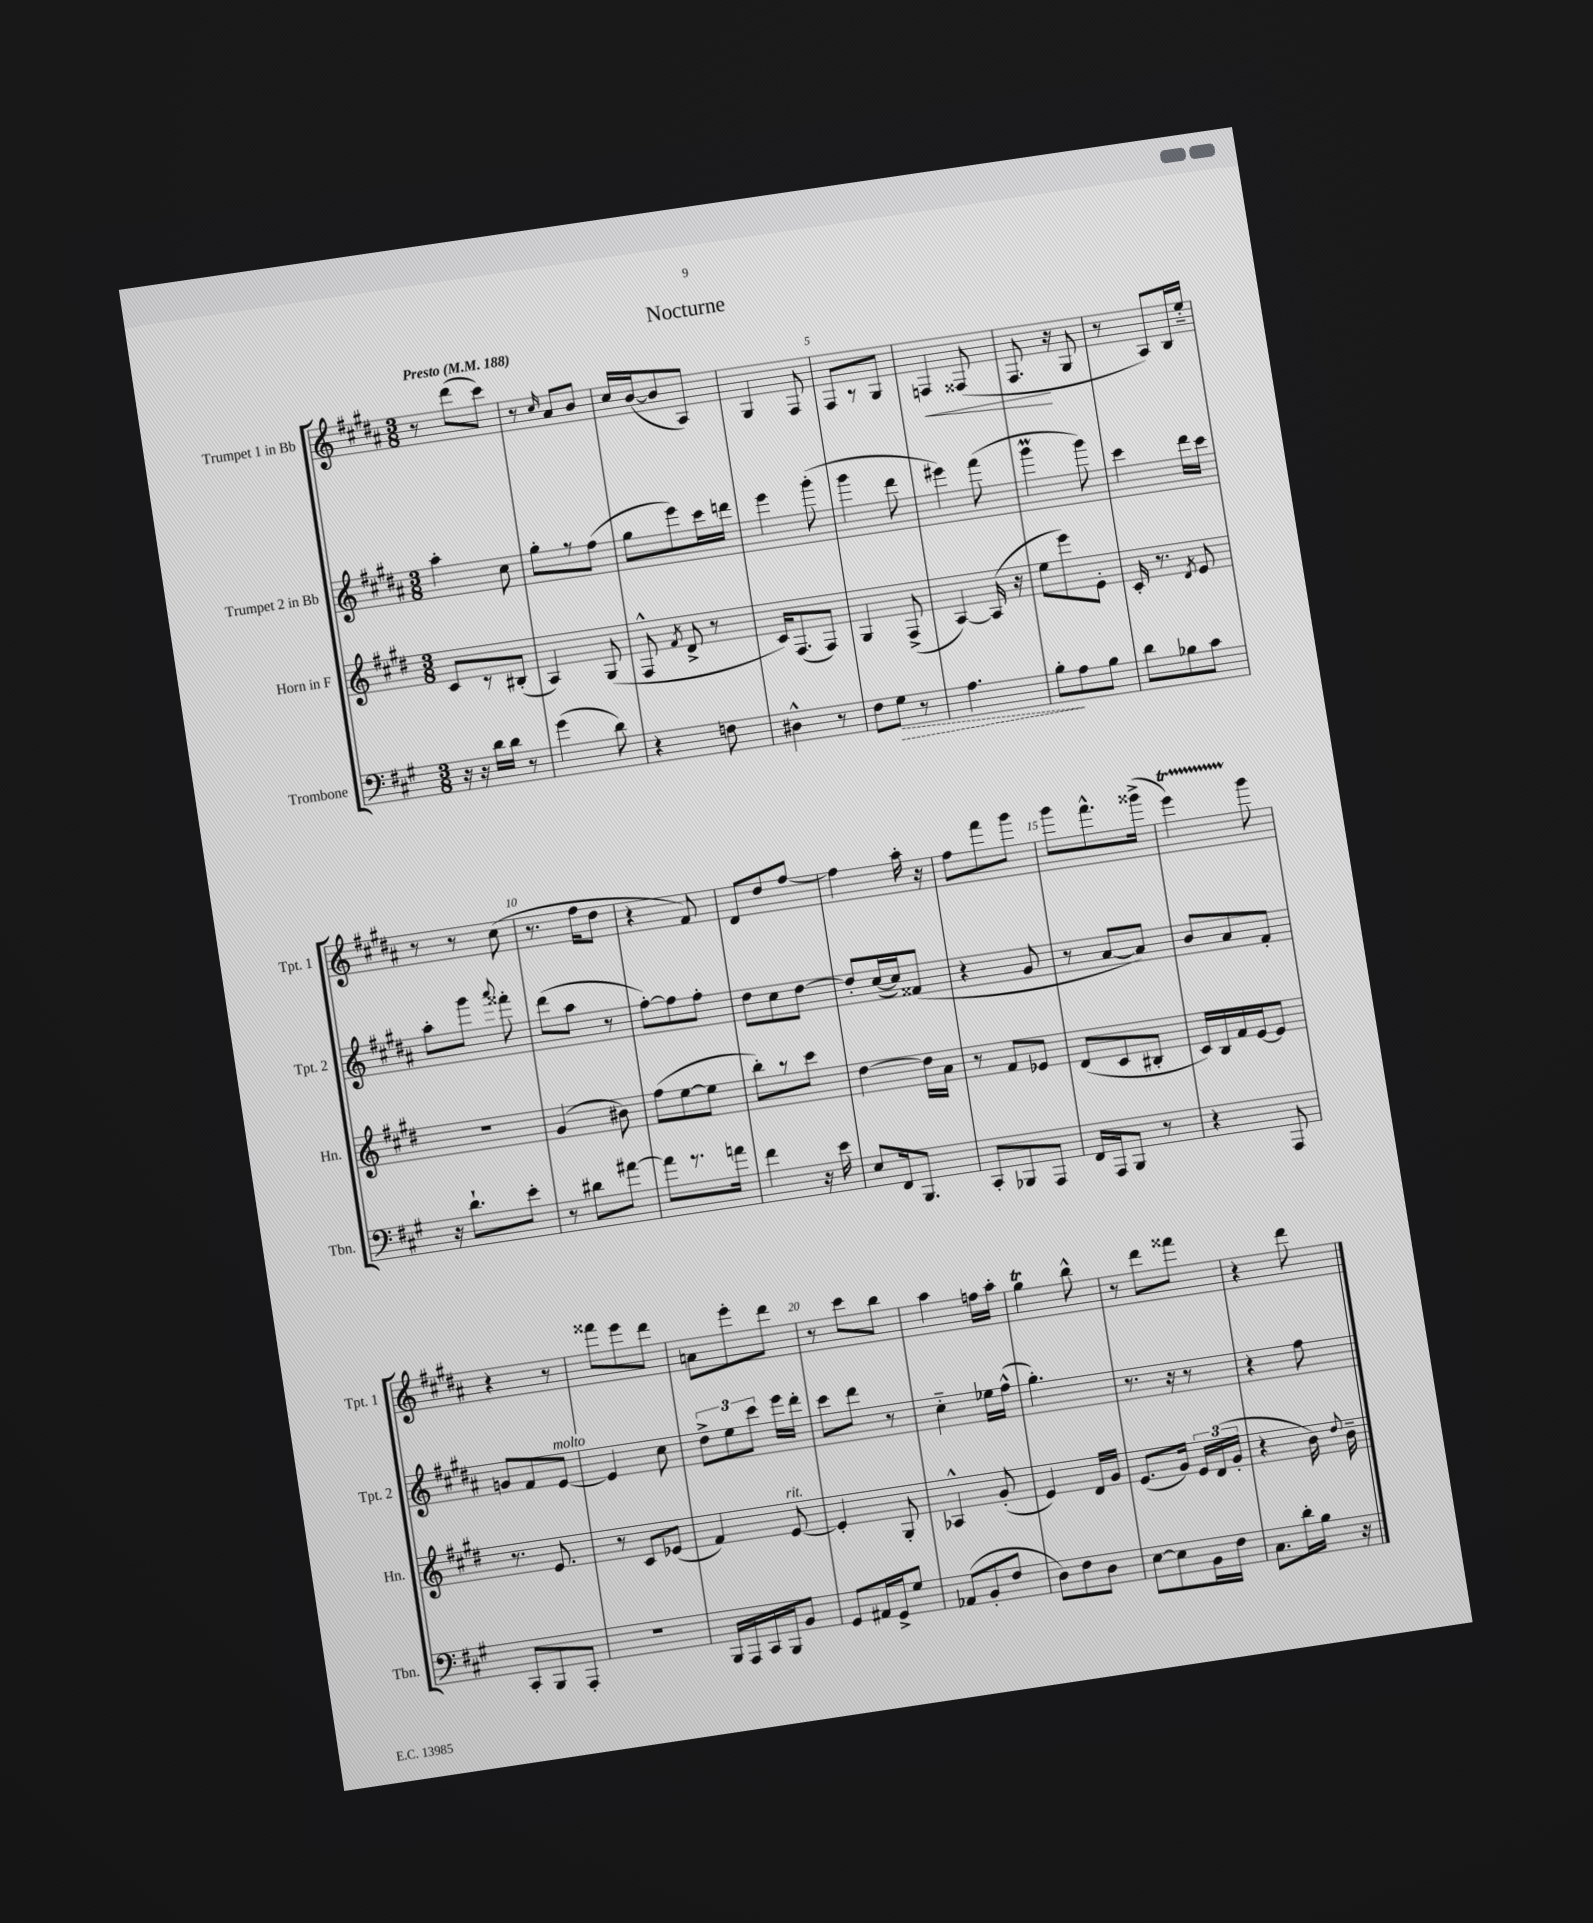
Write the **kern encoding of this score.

**kern	**dynam	**kern	**kern	**kern	**dynam
*part4	*part4	*part3	*part2	*part1	*part1
*staff4	*staff4	*staff3	*staff2	*staff1	*staff1
*I"Trombone	*	*I"Horn in F	*I"Trumpet 2 in Bb	*I"Trumpet 1 in Bb	*
*I'Tbn.	*	*I'Hn.	*I'Tpt. 2	*I'Tpt. 1	*
*clefF4	*	*clefG2	*clefG2	*clefG2	*
*k[f#c#g#]	*	*k[f#c#g#d#]	*k[f#c#g#d#a#]	*k[f#c#g#d#a#]	*
*M3/8	*	*M3/8	*M3/8	*M3/8	*
*MM188	*	*MM188	*MM188	*MM188	*
=1	=1	=1	=1	=1	=1
!	!	!	!	!LO:TX:a:B:t=Presto	!
16r	.	8c#/L	4aa#'\	8r	.
16r	.	.	.	.	.
16d\LL	.	8r	.	(8ddd#\L	.
16d\JJ	.	.	.	.	.
8r	.	(8B#X'/J	8cc#\	8ccc#\J)	.
=2	=2	=2	=2	=2	=2
(4g#\	.	4A/)	8gg#'\L	8r	.
.	.	.	.	16qqcc#/	.
.	.	.	8r	8a#/L	.
8d\)	.	(8G#/	(8ff#\J	8b/J	.
=3	=3	=3	=3	=3	=3
4r	.	8F#^^/	8gg#\L	16cc#/LL	.
.	.	.	.	([16b/J	.
.	.	8qf#/	.	.	.
.	.	8d#^/	8eee\)	8b/]	.
8Fn\	.	8r	16ccc#\L	8A#/J)	.
.	.	.	16dddn\JJ	.	.
=4	=4	=4	=4	=4	=4
4D#X^^\	.	16c#/KL)	4eee\	4G#/	.
.	.	(8.F#/	.	.	.
8r	.	8F#/J)	(8ggg#'\	8F#/	.
=5	=5	=5	=5	=5	=5
8F#\L	.	4G#/	4ggg#\	8F#/L	.
!	!LO:HP:b	!	!	!	!
8G#\J	>	.	.	8r	.
8r	.	(8F#^/	8ddd#\	8G#/J	.
=6	=6	=6	=6	=6	=6
!	!	!	!	!	!LO:HP:b
4.A\	.	[4A/)	4eee#X\)	4Fn/	<
.	.	(16A/]	(8fff#\	(8F##X/	.
.	.	16r	.	.	.
=7	=7	=7	=7	=7	=7
8B'\L	.	8ee\L	4ggg#M\	8.F#/	.
8A\	]	8eee\)	.	.	.
.	.	.	.	16r	[
8B\J	.	8e'\J	8ggg#\)	8G#/	.
=8	=8	=8	=8	=8	=8
8d\L	.	16c#'/	4ccc#\	8r	.
.	.	8.r	.	.	.
8B-X\	.	.	.	8A#/L)	.
.	.	8qd#/	.	.	.
8c#\J	.	8e/	16ddd#\LL	16B/L	.
.	.	.	16ccc#\JJ	16ee/JJ	.
!!LO:LB:g=z
=9	=9	=9	=9	=9	=9
16r	.	4.r	8aa#'\L	8r	.
8.d`\L	.	.	.	.	.
.	.	.	8ggg#\J	8r	.
.	.	.	8qqaaa#/	.	.
8e'\J	.	.	8fff##X'\	(8cc#\	.
=10	=10	=10	=10	=10	=10
8r	.	(4g#/	(8ddd#\L	8.r	.
8d#X\L	.	.	8aa#\J	.	.
.	.	.	.	16ff#\KL	.
[8a#X\J	.	8b#X\)	8r	8dd#\J	.
=11	=11	=11	=11	=11	=11
8a#\L]	.	(8ff#\L	[8ff#'\L)	4r	.
8.r	.	[8ee\	8ff#\]	.	.
.	.	8ee\J]	8ff#'\J	8f#/)	.
16an\Jk	.	.	.	.	.
=12	=12	=12	=12	=12	=12
4f#\	.	8bb'\L)	8dd#\L	8d#/L	.
.	.	8r	8cc#\	8dd#/	.
16r	.	8ccc#\J	[8dd#\J	[8ff#/J	.
16e\	.	.	.	.	.
=13	=13	=13	=13	=13	=13
8E/L	.	[4dd#\	8dd#'/L]	4ff#\]	.
16FF#/k	.	.	([16cc#/L	.	.
8.BBB/J	.	.	16cc#/J])	.	.
.	.	16dd#\LL]	(8f##X/J	16aa#'\	.
.	.	16a\JJ	.	16r	.
=14	=14	=14	=14	=14	=14
8CC#'/L	.	8r	4r	8ff#\L	.
8BBB-X/	.	8f#/L	.	8fff#\	.
8AAA/J	.	8e-X/J	8g#/	8ggg#\J	.
=15	=15	=15	=15	=15	=15
16FF#/LL	.	(8d#/L	8r	8ggg#\L	.
16AAA/J	.	.	.	.	.
8BBB/J	.	8c#/	[8a#/L	8.fff#^^\	.
8r	.	8B#X'/J	8a#/J])	.	.
.	.	.	.	(16ggg##X^\Jk	.
=16	=16	=16	=16	=16	=16
4r	.	16c#/LL)	8b/L	4eeeT\)	.
.	.	16B/	.	.	.
.	.	16f#/	8a#/	.	.
.	.	[16e/J	.	.	.
8AAA/	.	8e/J]	8f#'/J	8ggg#\	.
!!LO:LB:g=z
=17	=17	=17	=17	=17	=17
8CC#'/L	.	8.r	8gn/L	4r	.
8BBB/	.	.	8f#/	.	.
.	.	8.e/	.	.	.
!	!	!	!LO:TX:a:i:t=molto	!	!
8AAA'/J	.	.	[8e/J	8r	.
=18	=18	=18	=18	=18	=18
4.r	.	8r	4e/]	8fff##X\L	.
.	.	8c#/L	.	8eee\	.
.	.	(8e-X/J	8cc#\	8ddd#\J	.
=19	=19	=19	=19	=19	=19
16BBB/LL	.	4f#/)	12dd#^\L	8an\L	.
16AAA/	.	.	.	.	.
.	.	.	12ee\	.	.
16CC#/	.	.	.	8eee'\	.
.	.	.	12ccc#\J	.	.
16BBB/J	.	.	.	.	.
!	!	!LO:TX:a:i:t=rit.	!	!	!
8BB/J	.	[8e/	16eee\LL	8ddd#\J	.
.	.	.	16ddd#'\JJ	.	.
=20	=20	=20	=20	=20	=20
8GG#/L	.	4e'/]	8ccc#\L	8r	.
16AA#X/L	.	.	8ddd#\J	8ccc#\L	.
16GG#^/J	.	.	.	.	.
8G#/J	.	8G#'/	8r	8bb\J	.
=21	=21	=21	=21	=21	=21
(8AA-X/L	.	4A-X^^/	4cc#\	4aa#\	.
8BB'/	.	.	.	.	.
8F#/J	.	(8g#'/	16ee-X\LL	16ffn\LL	.
.	.	.	(16ff#^^\JJ	16aa#'\JJ	.
=22	=22	=22	=22	=22	=22
8D\L)	.	4e/)	4.gg#'\)	4gg#T\	.
8F#\	.	.	.	.	.
8D\J	.	16d#/LL	.	8bb^^\	.
.	.	16g#/JJ	.	.	.
=23	=23	=23	=23	=23	=23
[8E\L	.	(8.e/L	8.r	8r	.
8E\]	.	.	.	8ddd#\L	.
.	.	16g#/Jk)	16r	.	.
16BB\L	.	24e/LL	8r	8fff##X\J	.
.	.	(24d#/	.	.	.
16F#\JJ	.	.	.	.	.
.	.	24g#'/JJ	.	.	.
=24	=24	=24	=24	=24	=24
8.C#\L	.	4r	4r	4r	.
16d'\L	.	.	.	.	.
16B\JJ	.	16b\)	8ff#\	8ddd#\	.
.	.	8qqdd#/	.	.	.
16r	.	16b~\	.	.	.
==	==	==	==	==	==
*-	*-	*-	*-	*-	*-
